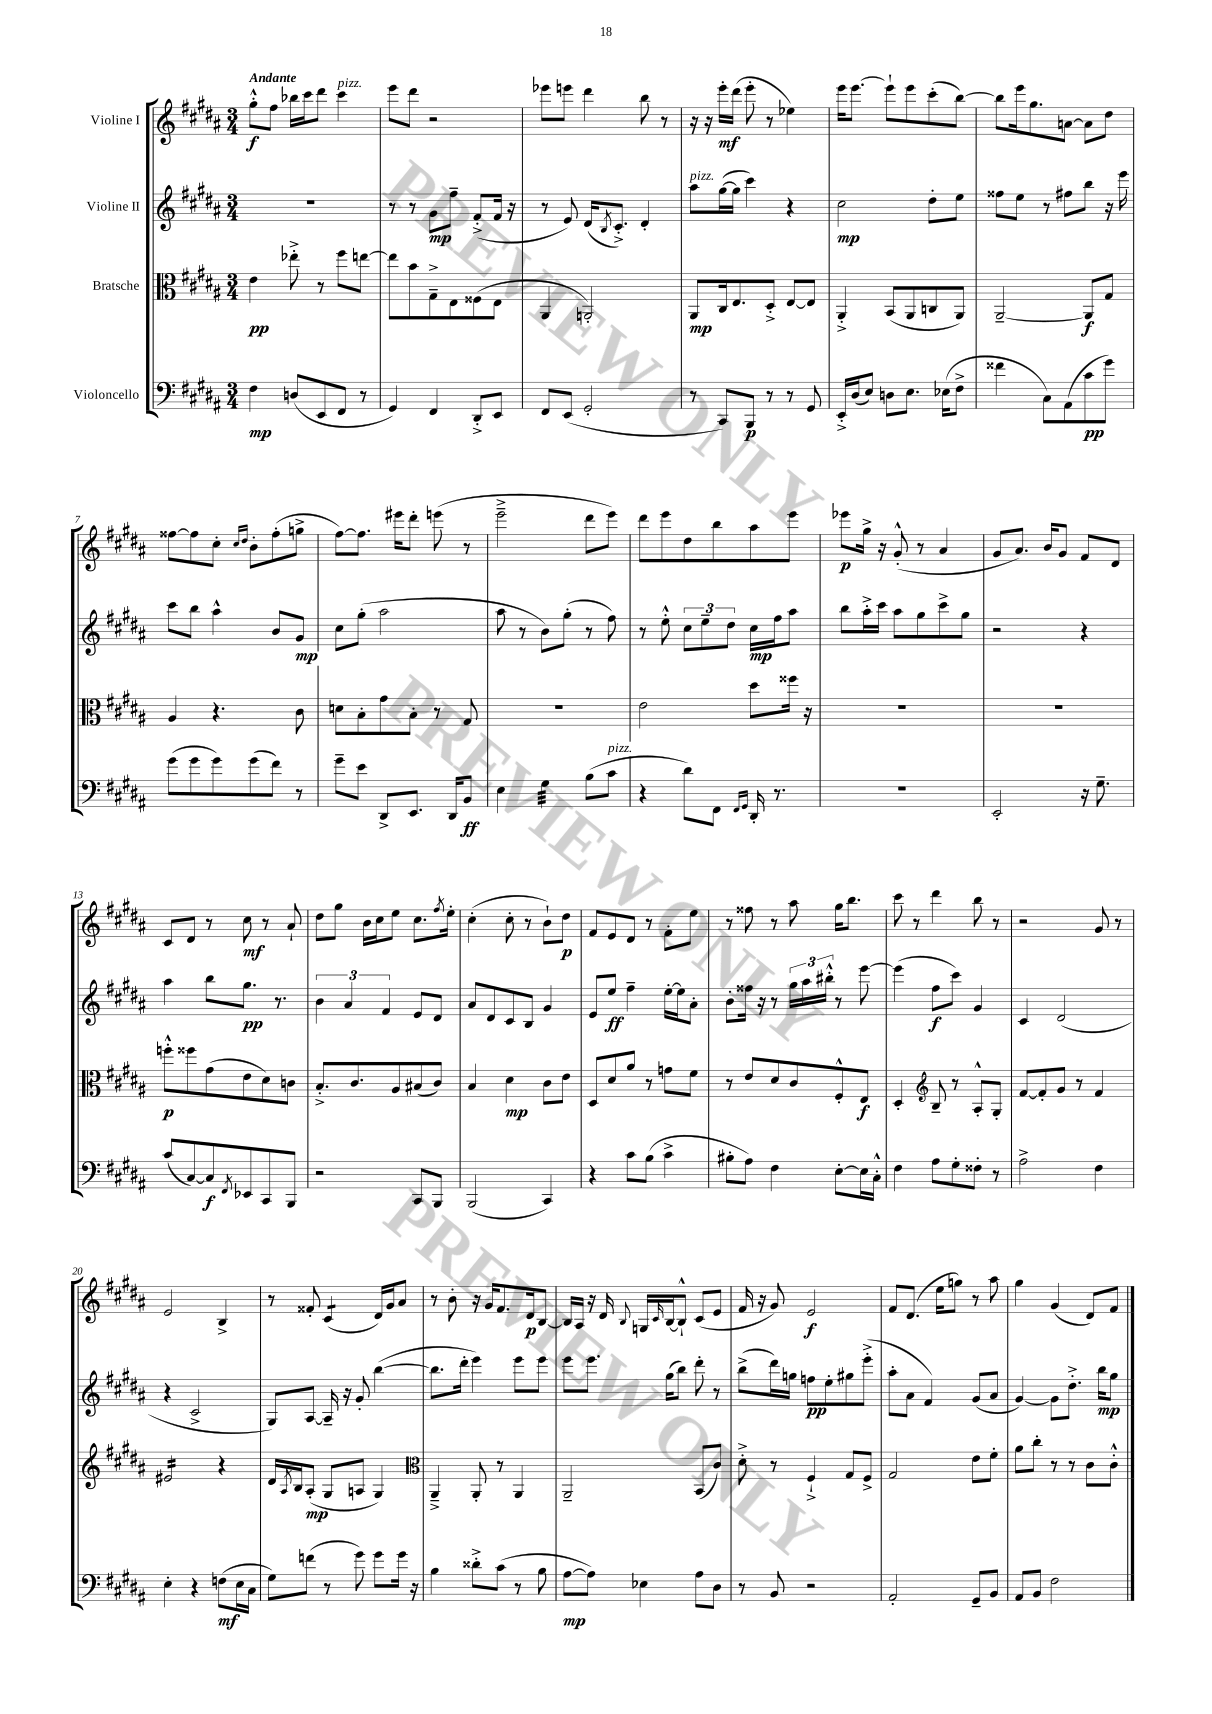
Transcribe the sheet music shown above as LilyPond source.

<<
\new StaffGroup <<
\new Staff = "s0" \with { instrumentName = "Violine I" } {
    \clef treble \key b \major \numericTimeSignature \time 3/4 \tempo "Andante"
    gis''8-.-^\f fis''8 bes''16 cis'''16 dis'''8 cis'''4^\markup { \italic "pizz." } |
    e'''8 dis'''8 r2 |
    ees'''8 e'''8 dis'''4 b''8 r8 |
    r16 r16 e'''16-.\mf dis'''16( e'''8-. r8 ees''4) |
    e'''16 e'''8.~ e'''8-! e'''8 cis'''8-.( b''8~) |
    b''8 e'''16 gis''8. a'8~ a'8 dis''8 |
    fisis''8~ fisis''8 cis''8-. \grace { cis''16 dis''16 } b'8-. fisis''8-.( g''8-> |
    fis''8~) fis''8. eis'''16 dis'''8-. e'''8( r8 |
    e'''2---> dis'''8 e'''8) |
    dis'''8 e'''8 dis''8 b''8 ais''8 e'''8 |
    ees'''8\p gis''16-> r16 gis'8-.-^( r8 ais'4 |
    gis'8 ais'8.) b'16 gis'8 fis'8 dis'8 |
    cis'8 dis'8 r8 cis''8\mf r8 ais'8-! |
    dis''8 gis''8 b'16 cis''16 e''8 cis''8. \acciaccatura { fis''8 } e''16-. |
    cis''4-.( cis''8-. r8 b'8-!) dis''8\p |
    fis'8 e'8 dis'8 r8 fis'8-. e''8 |
    r8 fisis''8 r8 ais''8 gis''16 b''8. |
    cis'''8 r8 dis'''4 b''8 r8 |
    r2 gis'8 r8 |
    e'2 b4-> |
    r8 fisis'8-. cis'4:8( dis'16) gis'16 ais'8 |
    r8 b'8-. r16 gis'16 fis'8. dis'16\p b8~ |
    b16 ais16 r16 dis'16 \appoggiatura { b8 } g16 \grace { cis'16 } b16~ b8-!-^ cis'8( e'8 |
    fis'16 r16 gis'8) e'2\f |
    fis'8 dis'8.( e''16 g''8) r8 ais''8 |
    gis''4 gis'4( dis'8) fis'8 \bar "|." |
}
\new Staff = "s1" \with { instrumentName = "Violine II" } {
    \clef treble \key b \major \numericTimeSignature \time 3/4
    r2. |
    r8 r8 gis'8\mp fis''8-- fis'8-.->( fis'16 r16 |
    r8 e'8) dis'16( \acciaccatura { b8 } cis'8.-.->) dis'4-. |
    ais''8^\markup { \italic "pizz." } gis''16~( gis''16 cis'''4) r4 |
    cis''2\mp dis''8-. e''8 |
    fisis''8 e''8 r8 fis''8 b''8 r16 e'''16 |
    cis'''8 b''8 ais''4-^ b'8 gis'8\mp |
    cis''8 gis''8-.( ais''2 |
    ais''8 r8 b'8) gis''8-.( r8 fis''8) |
    r8 e''8-.-^ \tuplet 3/2 { cis''8 e''8-- dis''8 } cis''16\mp fis''16 ais''8 |
    b''8 ais''16-.-> cis'''16 ais''8 gis''8 cis'''8-> gis''8 |
    r2 r4 |
    ais''4 b''8 gis''8.\pp r8. |
    \tuplet 3/2 { b'4 ais'4 fis'4 } e'8 dis'8 |
    ais'8 dis'8 cis'8 b8 gis'4 |
    e'8 e''8\ff fis''4-- e''16~-. e''16 ais'8-. |
    b'8-. fisis''16 r16 r8 \tuplet 3/2 { gis''16 ais''16 bis''16-.-^ } r8 e'''8~ |
    e'''4( fis''8\f cis'''8) gis'4 |
    cis'4 dis'2( |
    r4 cis'2-> |
    gis8) ais8~ ais16-- r16 gis'8-. b''4~( |
    b''8. dis'''16-. e'''4) e'''8 e'''8 |
    e'''8 e'''8. gis''16( b''8) dis'''8-. r8 |
    b''8->( dis'''16) g''16 f''8\pp e''8-. gis''8 e'''8-.->( |
    ais''8-. ais'8 fis'4) gis'8( ais'8 |
    gis'4~) gis'8 dis''8.-.-> b''16\mp gis''8 \bar "|." |
}
\new Staff = "s2" \with { instrumentName = "Bratsche" } {
    \clef alto \key b \major \numericTimeSignature \time 3/4
    e'4\pp ees''8-.-> r8 fis''8 e''8~ |
    e''8 b'8 gis8---> e8 fisis8( e8 |
    ais,4 a,2-.) |
    ais,8\mp cis16 e8. dis8-.-> e8~ e8 |
    ais,4-.-> b,8( ais,8 c8 ais,8) |
    ais,2~-- ais,8\f gis8 |
    ais4 r4. cis'8 |
    d'8 b8-. gis'8 b8-. r8 gis8 |
    R2. |
    e'2 dis''8 fisis''16 r16 |
    R2. |
    R2. |
    f''8-.-^\p fisis''8 gis'8( e'8 dis'8) c'8 |
    b8.-.-> cis'8. ais8 bis8( cis'8) |
    b4 dis'4\mp cis'8 e'8 |
    dis8 dis'8 ais'8 r8 g'8 fis'8 |
    r8 e'8 dis'8 cis'8 fis8-.-^ e8\f |
    dis4-. \clef treble b8-- r8 ais8-.-^ gis8-. |
    fis'8~ fis'8-. gis'8 r8 fis'4 |
    eis'2:16 r4 |
    dis'16 \acciaccatura { ais8 } b16 ais8-.\mp( gis8 a8 gis4) |
    \clef alto ais,4---> ais,8-. r8 ais,4 |
    ais,2-- b,8( cis'8) |
    dis'8-.-> r8 fis4-!-> gis8 fis8-> |
    gis2 e'8 fis'8-. |
    ais'8 cis''8-. r8 r8 cis'8 cis'8-.-^ \bar "|." |
}
\new Staff = "s3" \with { instrumentName = "Violoncello" } {
    \clef bass \key b \major \numericTimeSignature \time 3/4
    fis4\mp d8( e,8 fis,8 r8 |
    gis,4) fis,4 dis,8-.-> e,8 |
    fis,8 e,8( gis,2-. |
    r8 cis,8) b,,8\p r8 r8 gis,8 |
    e,16-.-> dis16( e8) d8 e8. ees16( fis8-> |
    fisis'4 cis8) ais,8( cis'8\pp gis'8) |
    gis'8( gis'8 gis'8) gis'8( fis'8) r8 |
    gis'8-- e'8 dis,8-> e,8. dis,16 b,8\ff |
    e4 gis4:32 b8( cis'8^\markup { \italic "pizz." } |
    r4 dis'8) fis,8 \grace { fis,16 gis,16 } dis,16-. r8. |
    R2. |
    e,2-. r16 gis8.-- |
    cis'8( cis8~) cis8\f \acciaccatura { fis,8 } ees,8 cis,8 b,,8 |
    r2 cis,8 b,,8 |
    b,,2( cis,4) |
    r4 cis'8 b8( cis'4-> |
    bis8-. ais8) fis4 e8~-. e16 cis16-.-^ |
    fis4 ais8 gis8-. fisis8-. r8 |
    ais2-> fis4 |
    e4-. r4 f8\mf( e16 cis16 |
    gis8) f'8( r8 gis'8) gis'8 gis'16 r16 |
    b4 disis'8-.-> cis'8( r8 b8 |
    ais8~\mp ais8) ees4 ais8 dis8 |
    r8 b,8 r2 |
    ais,2-. gis,8-- b,8 |
    ais,8 b,8 fis2 \bar "|." |
}
>>
>>
